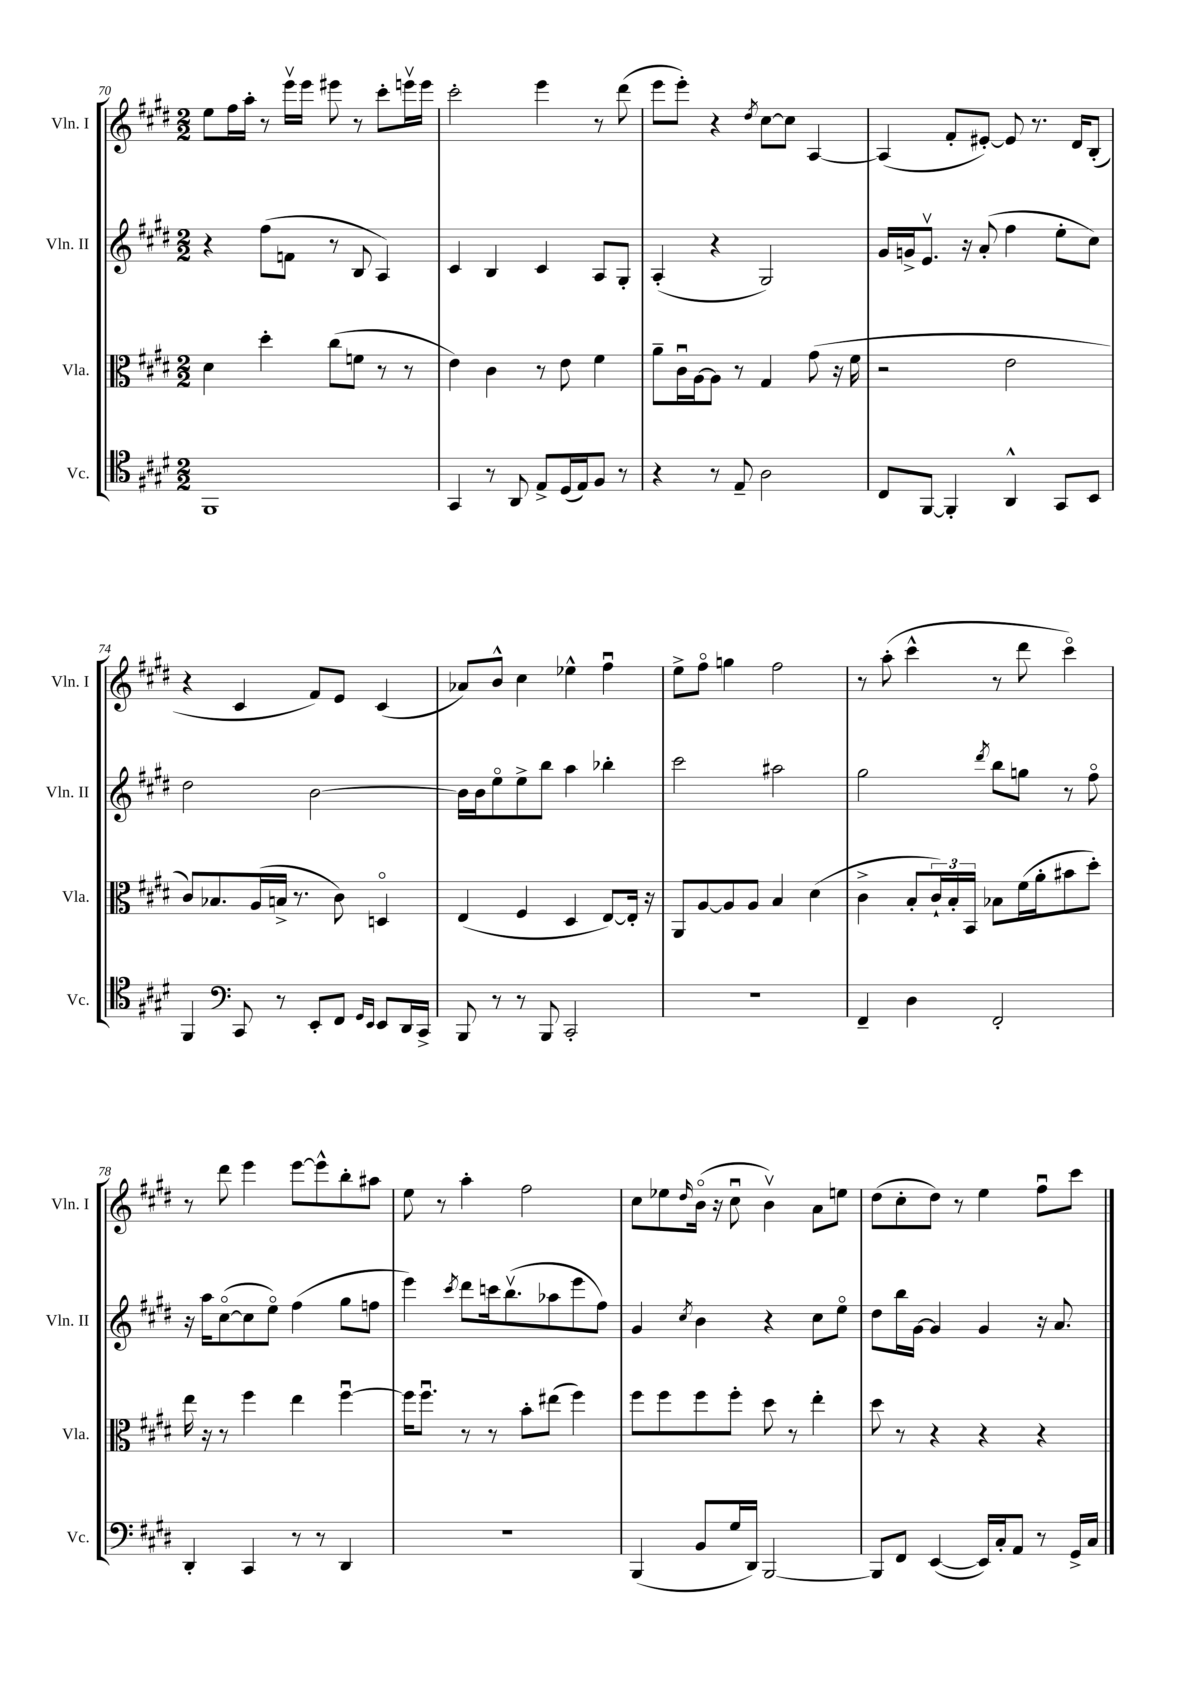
<<
\new StaffGroup <<
\new Staff = "s0" \with { instrumentName = "Vln. I" shortInstrumentName = "Vln. I" } {
    \clef treble \key e \major \numericTimeSignature \time 2/2
    e''8 fis''16 a''16-. r8 e'''16\upbow e'''16 eis'''8 r8 cis'''8-. e'''16\upbow e'''16 |
    cis'''2-. e'''4 r8 dis'''8( |
    e'''8 e'''8-.) r4 \acciaccatura { dis''8 } cis''8~ cis''8 a4~ |
    a4( fis'8-. eis'8~-.) eis'8 r8. dis'16 b8-.( |
    r4 cis'4 fis'8) e'8 cis'4( |
    aes'8) b'8-^ cis''4 ees''4-^ fis''4\downbow |
    e''8-> fis''8\flageolet g''4 fis''2 |
    r8 a''8-.( cis'''4-^ r8 dis'''8 cis'''4\flageolet) |
    r8 dis'''8 e'''4 e'''8~ e'''8-^ b''8-. ais''8 |
    e''8 r8 a''4-. fis''2 |
    cis''8 ees''8 \grace { dis''16 } b'16\flageolet( r16 cis''8\downbow b'4\upbow) a'8 e''8 |
    dis''8( cis''8-. dis''8) r8 e''4 fis''8\downbow cis'''8 \bar "|." |
}
\new Staff = "s1" \with { instrumentName = "Vln. II" shortInstrumentName = "Vln. II" } {
    \clef treble \key e \major \numericTimeSignature \time 2/2
    r4 fis''8( f'8 r8 b8 a4) |
    cis'4 b4 cis'4 a8 gis8-. |
    a4-.( r4 gis2) |
    gis'16 g'16-> e'8.\upbow r16 a'8-.( fis''4 e''8-. cis''8) |
    dis''2 b'2~ |
    b'16 b'16 e''8\flageolet e''8-> b''8 a''4 bes''4-. |
    cis'''2 ais''2 |
    gis''2 \acciaccatura { dis'''8 } b''8 g''8 r8 fis''8\flageolet |
    r16 a''16 cis''8~\flageolet( cis''8 e''8\flageolet) fis''4( gis''8 f''8 |
    e'''4) \acciaccatura { cis'''8 } dis'''8 c'''16 b''8.\upbow( aes''8 e'''8 fis''8) |
    gis'4 \acciaccatura { cis''8 } b'4 r4 cis''8 e''8\flageolet |
    dis''8 b''16 gis'16~ gis'4 gis'4 r16 a'8. \bar "|." |
}
\new Staff = "s2" \with { instrumentName = "Vla." shortInstrumentName = "Vla." } {
    \clef alto \key e \major \numericTimeSignature \time 2/2
    dis'4 dis''4-. cis''8( f'8 r8 r8 |
    e'4) cis'4 r8 e'8 fis'4 |
    a'8-- cis'16\downbow a16~ a8 r8 gis4 gis'8( r16 fis'16 |
    r2 e'2 |
    cis'8) bes8. a16( b16-> r8. cis'8) d4\flageolet |
    e4( fis4 dis4 e8~) e16-. r16 |
    a,8 a8~ a8 a8 b4 dis'4( |
    cis'4-> b8-. \tuplet 3/2 { cis'16-!) b16-. b,16 } bes8 fis'16( a'16-. bis'8 dis''8-.) |
    e''16 r16 r8 fis''4 e''4 fis''4~\downbow |
    fis''16 fis''8.\downbow r8 r8 b'8-. eis''8( fis''4) |
    fis''8 fis''8 fis''8 fis''8-. dis''8 r8 e''4-. |
    dis''8 r8 r4 r4 r4 \bar "|." |
}
\new Staff = "s3" \with { instrumentName = "Vc." shortInstrumentName = "Vc." } {
    \clef tenor \key e \major \numericTimeSignature \time 2/2
    fis,1 |
    gis,4 r8 a,8 e8-> dis16( e16) fis8 r8 |
    r4 r8 e8-- a2 |
    cis8 fis,8~ fis,4-. a,4-^ gis,8 b,8 |
    fis,4 \clef bass cis,8 r8 e,8-. fis,8 \grace { gis,16 e,16 } e,8 dis,16 cis,16-> |
    b,,8 r8 r8 b,,8 cis,2-. |
    r1 |
    fis,4-- dis4 fis,2-. |
    dis,4-. cis,4 r8 r8 dis,4 |
    R1 |
    b,,4( b,8 gis16 dis,16) b,,2~ |
    b,,8 fis,8 e,4~( e,16) cis16-. a,8 r8 gis,16-> cis16 \bar "|." |
}
>>
>>
\layout { \context { \Score currentBarNumber = #70 } }
